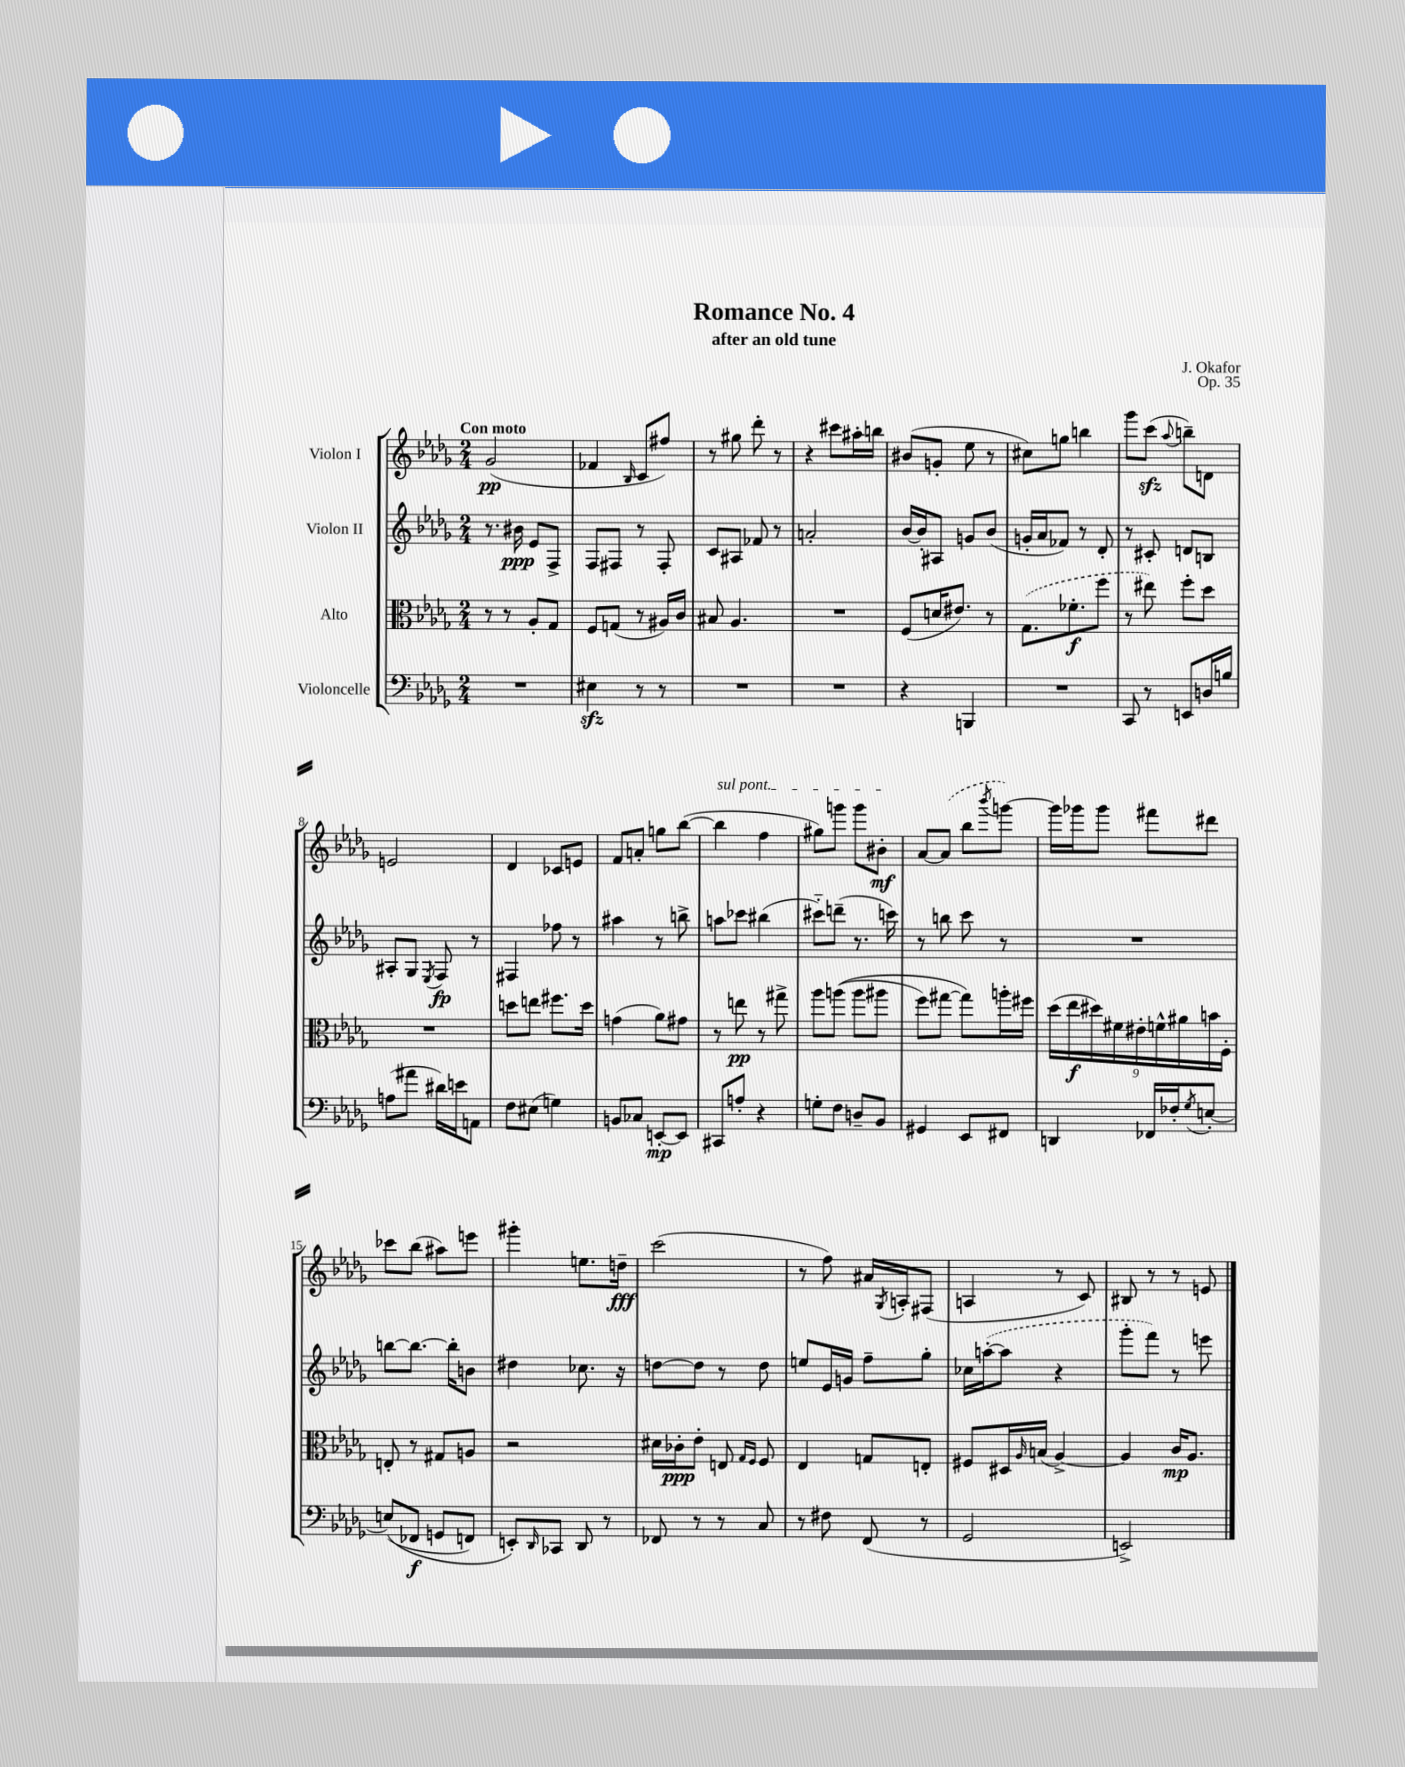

**kern	**kern	**kern	**kern
*staff4	*staff3	*staff2	*staff1
*clefF4	*clefC3	*clefG2	*clefG2
*k[b-e-a-d-g-]	*k[b-e-a-d-g-]	*k[b-e-a-d-g-]	*k[b-e-a-d-g-]
*M2/4	*M2/4	*M2/4	*M2/4
2r	8r	8.r	(2g-
.	8r	.	.
.	.	16b#	.
.	8A-'	8e-	.
.	8G-	8F^	.
=	=	=	=
4E#	8F	8F	4f-
.	(8G	8F#	.
.	.	.	16qqB-
8r	8r	8r	8c
8r	16A#)	8F#'	8ff#)
.	16c	.	.
=	=	=	=
2r	8B#	8c	8r
.	4.A-	8A#	8gg#
.	.	8f-	8ddd-'
.	.	8r	8r
=	=	=	=
2r	2r	2a'	4r
.	.	.	8ccc#
.	.	.	16aa#'
.	.	.	16bb
=	=	=	=
4r	(8F	[16b-	(8b#
.	.	16b-']	.
.	16d	8A#	8g'
.	8.e#)	.	.
4BBB	.	8g	8ee-
.	8r	(8b-	8r
=	=	=	=
2r	(8.G-	16g'	8cc#)
.	.	16a-	.
.	.	8f-)	8gg
.	8.f-'	.	.
.	.	8r	4bb
.	8ff	8d-'	.
=	=	=	=
8CC	8r	8r	8ggg-
8r	8ee#)	8c#'	(8ccc
.	.	.	8qqaa-
8EE	8ff'	8d	8bb~)
16D	8dd-	8B	8d
16B	.	.	.
=	=	=	=
(8A	2r	8A#'	2e
8a#	.	8G-	.
.	.	8qE-	.
16d#)	.	8F	.
16e	.	.	.
8AA	.	8r	.
=	=	=	=
8F	8dd	4F#	4d-
(8E#	8ee	.	.
4G)	8.ff#	8ff-	8c-
.	.	8r	8e
.	16dd	.	.
=	=	=	=
8BB	(4g	4aa#	8f
8C-	.	.	8a'
[8EE'	8a-)	8r	8gg
8EE]	8g#	8bb^	([8bb-
=	=	=	=
8CC#	8r	8aa	4bb-]
8A'	8ee	8ccc-	.
4r	8r	(4bb#	4ff
.	8gg#^	.	.
=	=	=	=
8G'	8aa-	8ccc#'~)	8gg#)
8F	&((8aa	(8ddd~	8ggg
8D~	8aa	8.r	8ggg
8BB-	8aa#	.	8b#'
.	.	16ccc)	.
=	=	=	=
4GG#	8ff)	8r	[8a-
.	[8gg#	8bb	(8a-]
8EE-	8gg#]&)	8ccc	8bb-
.	.	.	8qbbb-
8FF#	16aa'	8r	[8ggg)
.	16ff#	.	.
=	=	=	=
4DD	(18dd-	2r	16ggg]
.	18ee-	.	.
.	.	.	16ggg-
.	18dd#)	.	.
.	.	.	8ggg-
.	18f#	.	.
.	18e#'	.	.
16FF-	.	.	8fff#
.	18f^^	.	.
16F-'	.	.	.
.	18a#	.	.
8qG-	.	.	.
[8E'	.	.	8ddd#
.	18b	.	.
.	18F'	.	.
=	=	=	=
&((8E]	8E'	[8bb	8ccc-
8FF-	8r	8.bb_	(8bb-
8GG	8G#	.	8aa#)
.	.	16bb']	.
8FF)	8A	8b	8eee
=	=	=	=
8EE'&)	2r	4dd#	4ggg#'
16qqDD-	.	.	.
8CC-	.	.	.
8DD-	.	8.cc-	8.ee
8r	.	.	.
.	.	16r	16dd~
=	=	=	=
8FF-	16d#	[8dd	(2ccc
.	16c-'	.	.
8r	8e-'	8dd]	.
8r	8E	8r	.
.	16qqG-	.	.
.	16qqF	.	.
8C	8F	8dd	.
=	=	=	=
8r	4E-	8ee	8r
8F#	.	16e-	8ff)
.	.	16g	.
(8FF	8G	8ff~	16a#
.	.	.	8qG-
.	.	.	16A'
8r	8E'	8gg-'	(8F#
=	=	=	=
2GG-	8F#	16cc-	4A
.	.	([16aa'	.
.	16D#	8aa]	.
.	16qqA-	.	.
.	(16B	.	.
.	[4A-^)	4r	8r
.	.	.	8c)
=	=	=	=
2EE^)	4A-]	8ggg-'	8B#
.	.	8fff)	8r
.	16c	8r	8r
.	8.A-	.	.
.	.	8eee	8e
==	==	==	==
*-	*-	*-	*-
